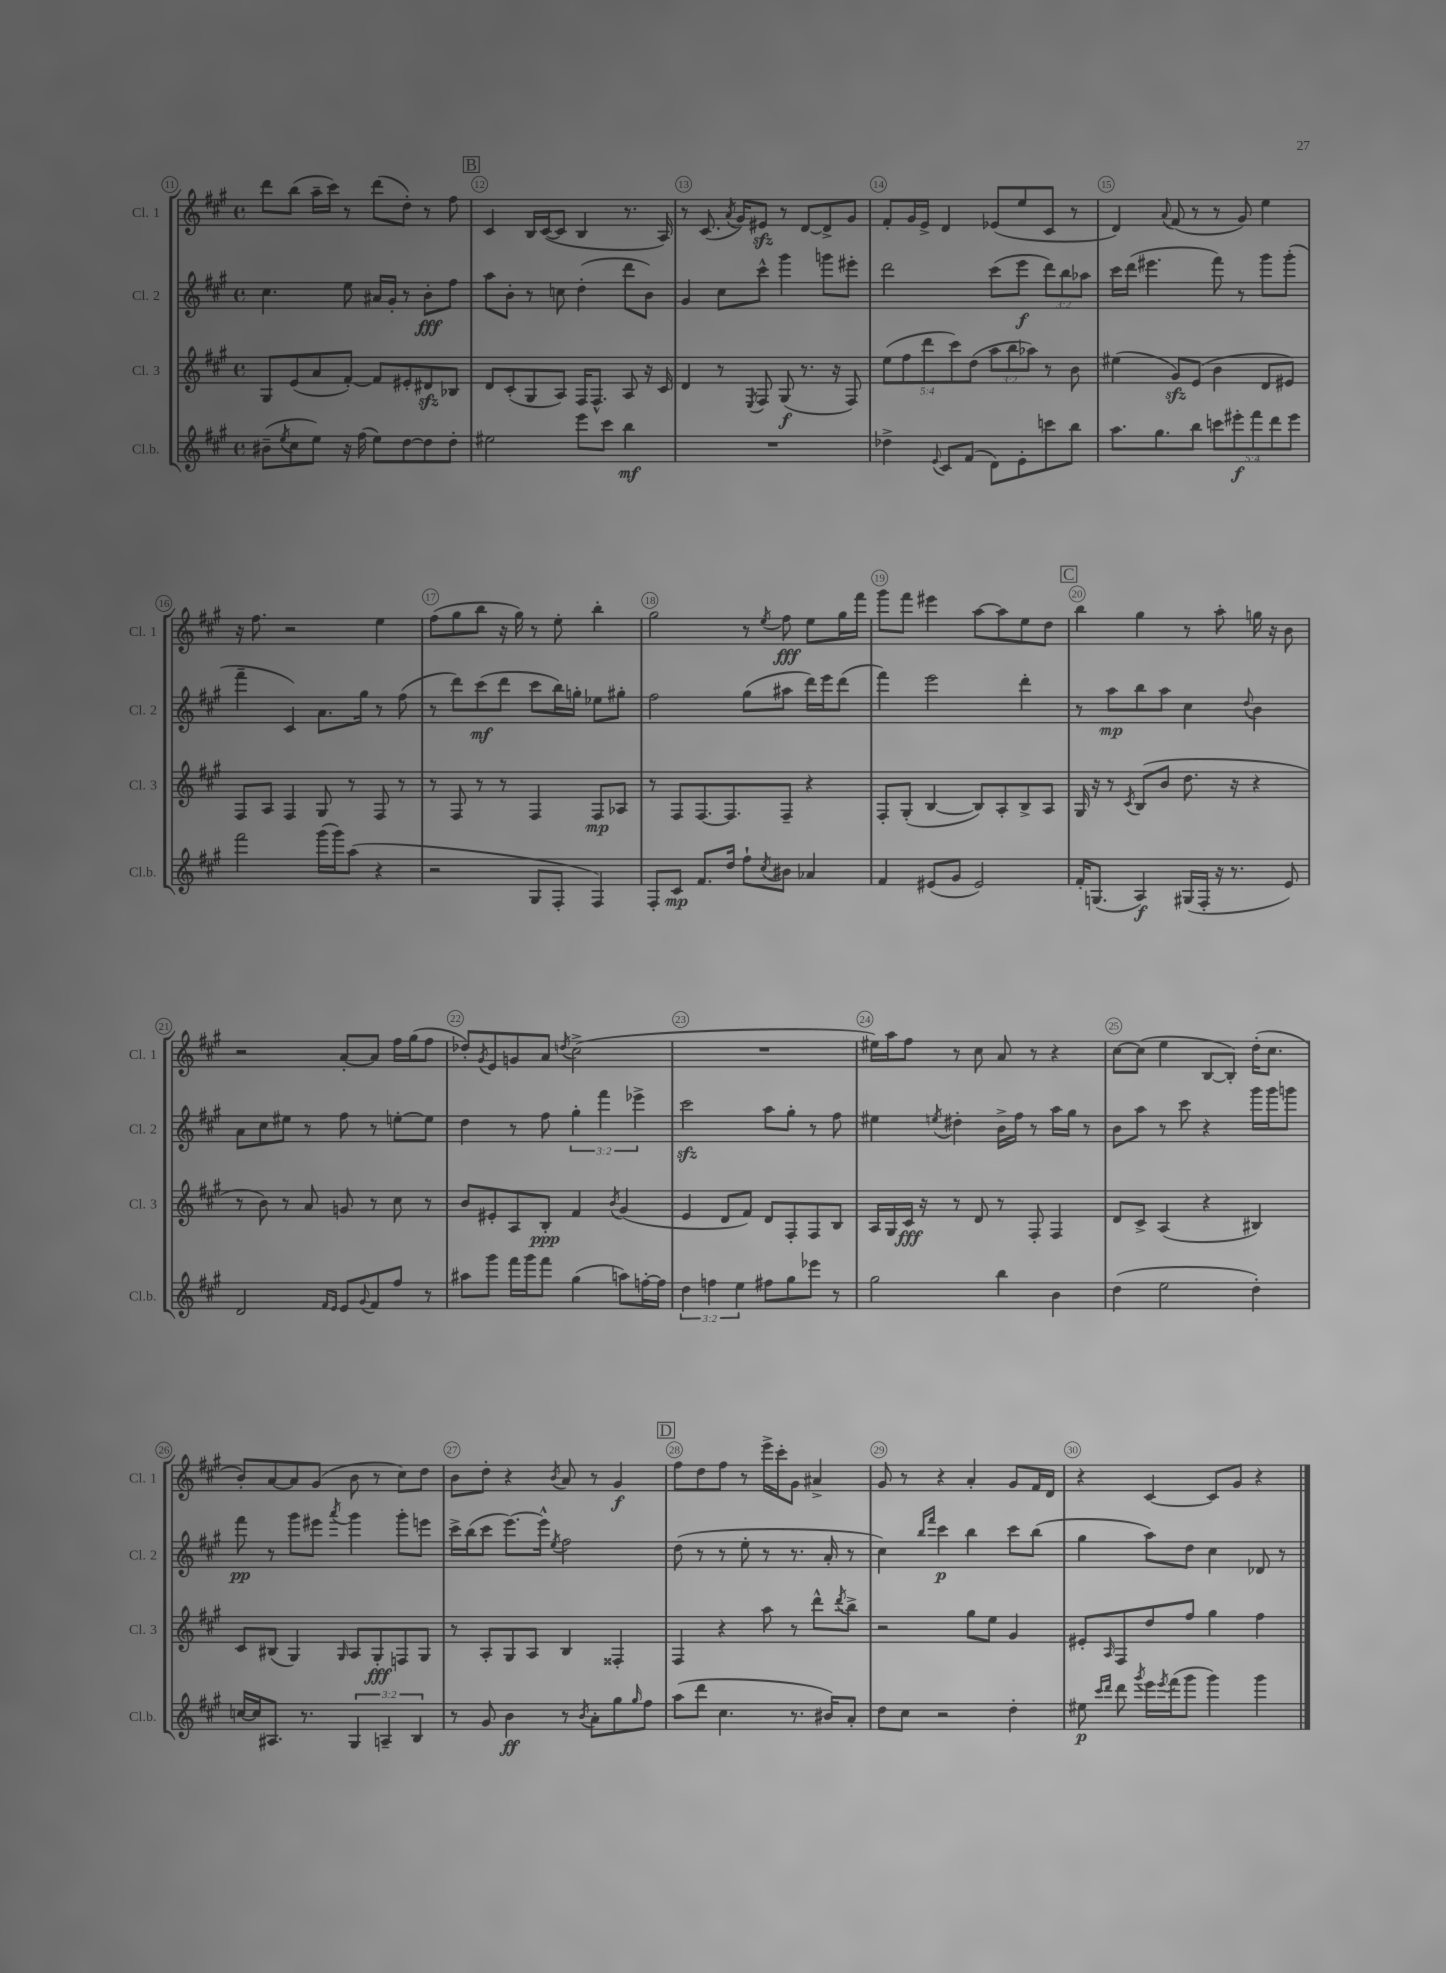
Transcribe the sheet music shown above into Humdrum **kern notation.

**kern	**dynam	**kern	**dynam	**kern	**dynam	**kern	**dynam
*part4	*part4	*part3	*part3	*part2	*part2	*part1	*part1
*staff4	*staff4	*staff3	*staff3	*staff2	*staff2	*staff1	*staff1
*I"Cl.b.	*	*I"Cl. 3	*	*I"Cl. 2	*	*I"Cl. 1	*
*I'Cl.b.	*	*I'Cl. 3	*	*I'Cl. 2	*	*I'Cl. 1	*
*clefG2	*	*clefG2	*	*clefG2	*	*clefG2	*
*k[f#c#g#]	*	*k[f#c#g#]	*	*k[f#c#g#]	*	*k[f#c#g#]	*
*M4/4	*	*M4/4	*	*M4/4	*	*M4/4	*
*met(c)	*	*met(c)	*	*met(c)	*	*met(c)	*
=11	=11	=11	=11	=11	=11	=11	=11
(8b#X~\L	.	8G#/L	.	4.cc#\	.	8ddd\L	.
8qee/	.	.	.	.	.	.	.
8cc#\	.	(8e/	.	.	.	(8bb\J	.
8ee\J)	.	8a/	.	.	.	16aa~\LL	.
.	.	.	.	.	.	16ccc#\JJ)	.
16r	.	[8f#'/J)	.	8ee\	.	8r	.
(16ff#\	.	.	.	.	.	.	.
8ee\L)	.	8f#/L]	.	16a#X/LL	.	(8ddd\L	.
.	.	.	.	16g#'/JJ	.	.	.
[8dd\	.	8e#X'/	.	8r	.	8dd'\J)	.
8dd\]	.	8d#Xzz/	.	8b'\L	fff	8r	.
8dd'\J	.	8B-X/J	.	8ff#\J	.	8ff#\	.
!!LO:REH:place=s1:t=B
=12	=12	=12	=12	=12	=12	=12	=12
2ee#X\	.	8d/L	.	8aa\L	.	4c#/	.
.	.	(8c#'/	.	8b'\J	.	.	.
.	.	8G#/	.	8r	.	16B/LL	.
.	.	.	.	.	.	([16c#/J	.
.	.	8A/J)	.	8ccn\	.	8c#/J]	.
8eee\L	.	16F#/KL	.	(4dd'\	.	4B/	.
.	.	8.F#^^/J	.	.	.	.	.
8ccc#\J	.	.	.	.	.	.	.
4bb\	mf	8A/	.	8ddd\L	.	8.r	.
.	.	16r	.	8b\J)	.	.	.
.	.	16c#/	.	.	.	16A/)	.
=13	=13	=13	=13	=13	=13	=13	=13
1r	.	4d/	.	4g#/	.	8r	.
.	.	.	.	.	.	(8.c#/	.
.	.	8r	.	8cc#\L	.	.	.
.	.	.	.	.	.	8qa/	.
.	.	.	.	.	.	16g#/KL)	.
.	.	8qE/	.	.	.	.	.
.	.	8F#/	.	8ccc#^^\J	.	8e#Xzz/J	.
.	.	(8G#/	f	4ggg#\	.	8r	.
.	.	8.r	.	.	.	[8d/L	.
.	.	.	.	8gggn\L	.	8d^/]	.
.	.	16r	.	.	.	.	.
.	.	8F#/)	.	8eee#X'\J	.	8g#/J	.
=14	=14	=14	=14	=14	=14	=14	=14
4dd-X^\	.	(10ee\L	.	2ddd\	.	8f#'/L	.
.	.	10ff#\	.	.	.	.	.
.	.	.	.	.	.	16g#/L	.
.	.	.	.	.	.	16e^/JJ	.
.	.	10ddd\	.	.	.	.	.
8qqe/	.	.	.	.	.	.	.
8c#/L	.	.	.	.	.	4d/	.
.	.	10ccc#\)	.	.	.	.	.
(8f#/J	.	.	.	.	.	.	.
.	.	(10dd\J	.	.	.	.	.
8d\L)	.	12aa\L	.	(8ccc#\L	.	(8e-X/L	.
.	.	12bb\	.	.	.	.	.
8e'\	.	.	.	8eee\J	f	8ee/	.
.	.	12aa-X\J)	.	.	.	.	.
8cccn\	.	8r	.	12ddd\L)	.	8c#/J	.
.	.	.	.	12bb\	.	.	.
8bb\J	.	8b\	.	.	.	8r	.
.	.	.	.	12aa-X\J	.	.	.
=15	=15	=15	=15	=15	=15	=15	=15
8.aa\L	.	(4ee#X\	.	16ccc#\LL	.	4d/)	.
.	.	.	.	(16ddd\JJ	.	.	.
.	.	.	.	4.eee#X\	.	.	.
8.gg#\	.	.	.	.	.	.	.
.	.	.	.	.	.	8qqa/	.
.	.	8g#zz/L)	.	.	.	(8f#/	.
8bb\J	.	(8e/J	.	.	.	8r	.
10cccn\L	.	4b\	.	8fff#\)	.	8r	.
10eee#X'\	f	.	.	.	.	.	.
.	.	.	.	8r	.	8g#/)	.
10fff#\	.	.	.	.	.	.	.
.	.	8d/L	.	8ggg#\L	.	4ee\	.
10ddd\	.	.	.	.	.	.	.
.	.	8e#X/J)	.	(8ggg#'\J	.	.	.
10eee#\J	.	.	.	.	.	.	.
!!LO:LB:g=z
=16	=16	=16	=16	=16	=16	=16	=16
2fff#\	.	8F#/L	.	4fff#~\	.	16r	.
.	.	.	.	.	.	8.ff#\	.
.	.	8A/J	.	.	.	.	.
.	.	4F#/	.	4c#/)	.	2r	.
(16ggg#\LL	.	8G#/	.	8.a\L	.	.	.
16ggg#\J)	.	.	.	.	.	.	.
(8aa\J	.	8r	.	.	.	.	.
.	.	.	.	16gg#\Jk	.	.	.
4r	.	8F#/	.	8r	.	4ee\	.
.	.	8r	.	(8ff#\	.	.	.
=17	=17	=17	=17	=17	=17	=17	=17
2r	.	8r	.	8r	.	(8ff#\L	.
.	.	8F#/	.	8ddd\L)	.	8gg#\	.
.	.	8r	.	(8ccc#\	mf	8bb\J	.
.	.	8r	.	8ddd\J	.	16r	.
.	.	.	.	.	.	16gg#\)	.
8G#/L	.	4F#/	.	8ccc#\L	.	8r	.
8F#'/J	.	.	.	16bb\L)	.	8ee'\	.
.	.	.	.	16ggn'\JJ	.	.	.
4F#/)	.	8F#/L	mp	8ee-X\L	.	4bb'\	.
.	.	8A-X/J	.	8gg#X'\J	.	.	.
=18	=18	=18	=18	=18	=18	=18	=18
8F#'/L	.	8r	.	2ff#\	.	2gg#\	.
8c#/J	mp	8F#/L	.	.	.	.	.
8.f#/L	.	[8.F#/	.	.	.	.	.
16dd/Jk	.	8.F#/]	.	.	.	.	.
8ff#`\L	.	.	.	(8gg#\L	.	8r	.
8qcc#/	.	.	.	.	.	8qee/	.
8b#X\J	.	8F#~/J	.	8aa#X\J	.	8ff#\	fff
4a-X/	.	4r	.	16ddd\LL)	.	8ee\L	.
.	.	.	.	16eee\J	.	.	.
.	.	.	.	(8ddd\J	.	16gg#\L	.
.	.	.	.	.	.	16fff#\JJ	.
=19	=19	=19	=19	=19	=19	=19	=19
4f#/	.	8F#'/L	.	4fff#\)	.	8ggg#\L	.
.	.	(8G#'/J	.	.	.	8fff#\J	.
(8e#X/L	.	[4B/	.	2eee\	.	4eee#X\	.
8g#/J	.	.	.	.	.	.	.
2e#/)	.	8B/L])	.	.	.	[8aa\L	.
.	.	8A'/	.	.	.	8aa\]	.
.	.	8B^/	.	4ddd'\	.	8ee\	.
.	.	8A/J	.	.	.	8dd\J	.
!!LO:REH:place=s1:t=C
=20	=20	=20	=20	=20	=20	=20	=20
16f#'/KL	.	16G#/	.	8r	.	4bb\	.
(8.Gn/J	.	16r	.	.	.	.	.
.	.	8r	.	8aa\L	mp	.	.
.	.	8qc#/	.	.	.	.	.
4A/)	f	(8B/L	.	8bb\	.	4gg#\	.
.	.	8b/J	.	8aa\J	.	.	.
(16G#X/LL	.	8.dd\	.	4cc#\	.	8r	.
16F#'/JJ	.	.	.	.	.	.	.
16r	.	.	.	.	.	8aa'\	.
8.r	.	16r	.	.	.	.	.
.	.	.	.	8qqdd/	.	.	.
.	.	4r	.	4b\	.	16ggn\	.
.	.	.	.	.	.	16r	.
8e/)	.	.	.	.	.	8b\	.
!!LO:LB:g=z
=21	=21	=21	=21	=21	=21	=21	=21
2d/	.	8r	.	8a\L	.	2r	.
.	.	8b\)	.	8cc#\	.	.	.
.	.	8r	.	8ee#X\J	.	.	.
.	.	8a/	.	8r	.	.	.
16qqf#/LL	.	.	.	.	.	.	.
16qqe/JJ	.	.	.	.	.	.	.
8e/L	.	8gn/	.	8ff#\	.	[8a'/L	.
8qqg#/	.	.	.	.	.	.	.
8f#/	.	8r	.	8r	.	8a/J]	.
8ff#/J	.	8cc#\	.	[8een'\L	.	16ff#\LL	.
.	.	.	.	.	.	(16gg#\J	.
8r	.	8r	.	8ee\J]	.	8ff#\J	.
=22	=22	=22	=22	=22	=22	=22	=22
8aa#X\L	.	8b/L	.	4dd\	.	8dd-X'/L)	.
.	.	.	.	.	.	8qg#/	.
8ggg#\J	.	8e#X'/	.	.	.	8e/	.
16fff#\LL	.	8A/	.	8r	.	8gn/	.
16ggg#\J	.	.	.	.	.	.	.
8fff#\J	.	8B'/J	ppp	8ff#\	.	8a/J	.
.	.	.	.	.	.	8qddn/	.
(4gg#\	.	4f#/	.	6gg#'\	.	(2cc#^\	.
.	.	.	.	6fff#\	.	.	.
.	.	8qb/	.	.	.	.	.
8aan\L)	.	(4g#/	.	.	.	.	.
.	.	.	.	6eee-X^\	.	.	.
[16ffn'\L	.	.	.	.	.	.	.
16ff\JJ]	.	.	.	.	.	.	.
=23	=23	=23	=23	=23	=23	=23	=23
6dd\	.	4e/	.	2ccc#zz\	.	1r	.
6ffn\	.	.	.	.	.	.	.
.	.	8d/L	.	.	.	.	.
6ee\	.	.	.	.	.	.	.
.	.	8f#/J)	.	.	.	.	.
8ff#X\L	.	8d/L	.	8aa\L	.	.	.
8gg#\	.	8F#'/	.	8gg#'\J	.	.	.
8eee-X\J	.	8F#/	.	8r	.	.	.
8r	.	8B/J	.	8ff#\	.	.	.
=24	=24	=24	=24	=24	=24	=24	=24
2gg#\	.	16A/LL	.	4ee#X\	.	16ee#X\LL)	.
.	.	16G#/	.	.	.	16aa\J	.
.	.	16c#/JJ	fff	.	.	8ff#\J	.
.	.	16r	.	.	.	.	.
.	.	.	.	8qeen/	.	.	.
.	.	8r	.	4dd#X'\	.	8r	.
.	.	8d/	.	.	.	8cc#\	.
4bb\	.	8r	.	16b^\LL	.	8a/	.
.	.	.	.	16ff#\JJ	.	.	.
.	.	8F#'/	.	8r	.	8r	.
4b\	.	4F#/	.	16aa\LL	.	4r	.
.	.	.	.	16gg#\JJ	.	.	.
.	.	.	.	8r	.	.	.
=25	=25	=25	=25	=25	=25	=25	=25
(4dd\	.	8d/L	.	8b\L	.	[8cc#\L	.
.	.	8c#^/J	.	8aa\J	.	(8cc#\J]	.
2ee\	.	(4A/	.	8r	.	4ee\	.
.	.	.	.	8ccc#\	.	.	.
.	.	4r	.	4r	.	[8B/L	.
.	.	.	.	.	.	8B'/J])	.
4dd'\)	.	4B#X/)	.	16ggg#\LL	.	(16dd'\KL	.
.	.	.	.	16ggg#\J	.	8.cc#\J	.
.	.	.	.	8gggn\J	.	.	.
!!LO:LB:g=z
=26	=26	=26	=26	=26	=26	=26	=26
[16ccn/LL	.	8c#/L	.	8fff#\	pp	8b'/L)	.
16cc/J]	.	.	.	.	.	.	.
8.A#X/J	.	(8B#X/J	.	8r	.	[8a/	.
.	.	4G#/)	.	8ggg#\L	.	8a/]	.
8.r	.	.	.	.	.	.	.
.	.	.	.	8eee#X\J	.	(8g#/J	.
.	.	16qqG#/	.	8qaaa/	.	.	.
6G#/	.	8A/L	.	4ggg#\	.	8b\	.
.	.	8G#'/	fff	.	.	8r	.
6An~/	.	.	.	.	.	.	.
.	.	8Fn/	.	8ggg#'\L	.	8cc#\L)	.
6B/	.	.	.	.	.	.	.
.	.	8G#/J	.	8eeen\J	.	8dd\J	.
=27	=27	=27	=27	=27	=27	=27	=27
8r	.	8r	.	16ccc#^\LL	.	8b\L	.
.	.	.	.	(16bb\J	.	.	.
8g#/	.	8A'/L	.	8ccc#\J	.	8dd'\J	.
4b\	ff	8G#/	.	[8.eee\L)	.	4r	.
.	.	8A/J	.	.	.	.	.
.	.	.	.	16eee^^\Jk]	.	.	.
.	.	.	.	8qee/	.	8qb/	.
8r	.	4B/	.	2ff#\	.	8a/	.
8qb/	.	.	.	.	.	.	.
8a'\L	.	.	.	.	.	8r	.
8gg#\	.	4F##X'/	.	.	.	4g#/	f
16qqgg#/	.	.	.	.	.	.	.
8ff#\J	.	.	.	.	.	.	.
!!LO:REH:place=s1:t=D
=28	=28	=28	=28	=28	=28	=28	=28
(8aa\L	.	4F#/	.	(8dd\	.	8ff#\L	.
8ddd\J	.	.	.	8r	.	8dd\	.
4.cc#\	.	4r	.	8r	.	8ff#\J	.
.	.	.	.	8ee'\	.	8r	.
.	.	8aa\	.	8r	.	16eee^\LL	.
.	.	.	.	.	.	16ccc#'\J	.
8.r	.	8r	.	8.r	.	8g#\J	.
.	.	8ddd^^\L	.	.	.	4a#X^/	.
16b#X/KL)	.	.	.	16a'/	.	.	.
.	.	8qddd/	.	.	.	.	.
8a'/J	.	8bb^\J	.	8r	.	.	.
=29	=29	=29	=29	=29	=29	=29	=29
8dd\L	.	2r	.	4cc#\)	.	8g#/	.
8cc#\J	.	.	.	.	.	8r	.
.	.	.	.	16qqbb/LL	.	.	.
.	.	.	.	16qqfff#/JJ	.	.	.
2r	.	.	.	4ccc#\	p	4r	.
.	.	8gg#\L	.	4bb\	.	4a'/	.
.	.	8ee\J	.	.	.	.	.
4dd'\	.	4g#/	.	8ccc#\L	.	8g#/L	.
.	.	.	.	(8bb\J	.	16f#/L	.
.	.	.	.	.	.	16d/JJ	.
=30	=30	=30	=30	=30	=30	=30	=30
8ee#X\	p	8e#X'/L	.	4gg#\	.	4r	.
16qqccc#/LL	.	.	.	.	.	.	.
16qqddd/JJ	.	16qqA/	.	.	.	.	.
8ddd\	.	8F#/	.	.	.	.	.
8qggg#/	.	.	.	.	.	.	.
16eee\LL	.	8dd/	.	8aa\L)	.	[4c#/	.
8qeee/	.	.	.	.	.	.	.
(16fff#\J	.	.	.	.	.	.	.
8ggg#\J	.	8ff#/J	.	8dd\J	.	.	.
4ggg#\)	.	4gg#\	.	4cc#\	.	8c#/L]	.
.	.	.	.	.	.	8g#/J	.
4ggg#\	.	4ff#\	.	8d-X/	.	4r	.
.	.	.	.	8r	.	.	.
==	==	==	==	==	==	==	==
*-	*-	*-	*-	*-	*-	*-	*-
